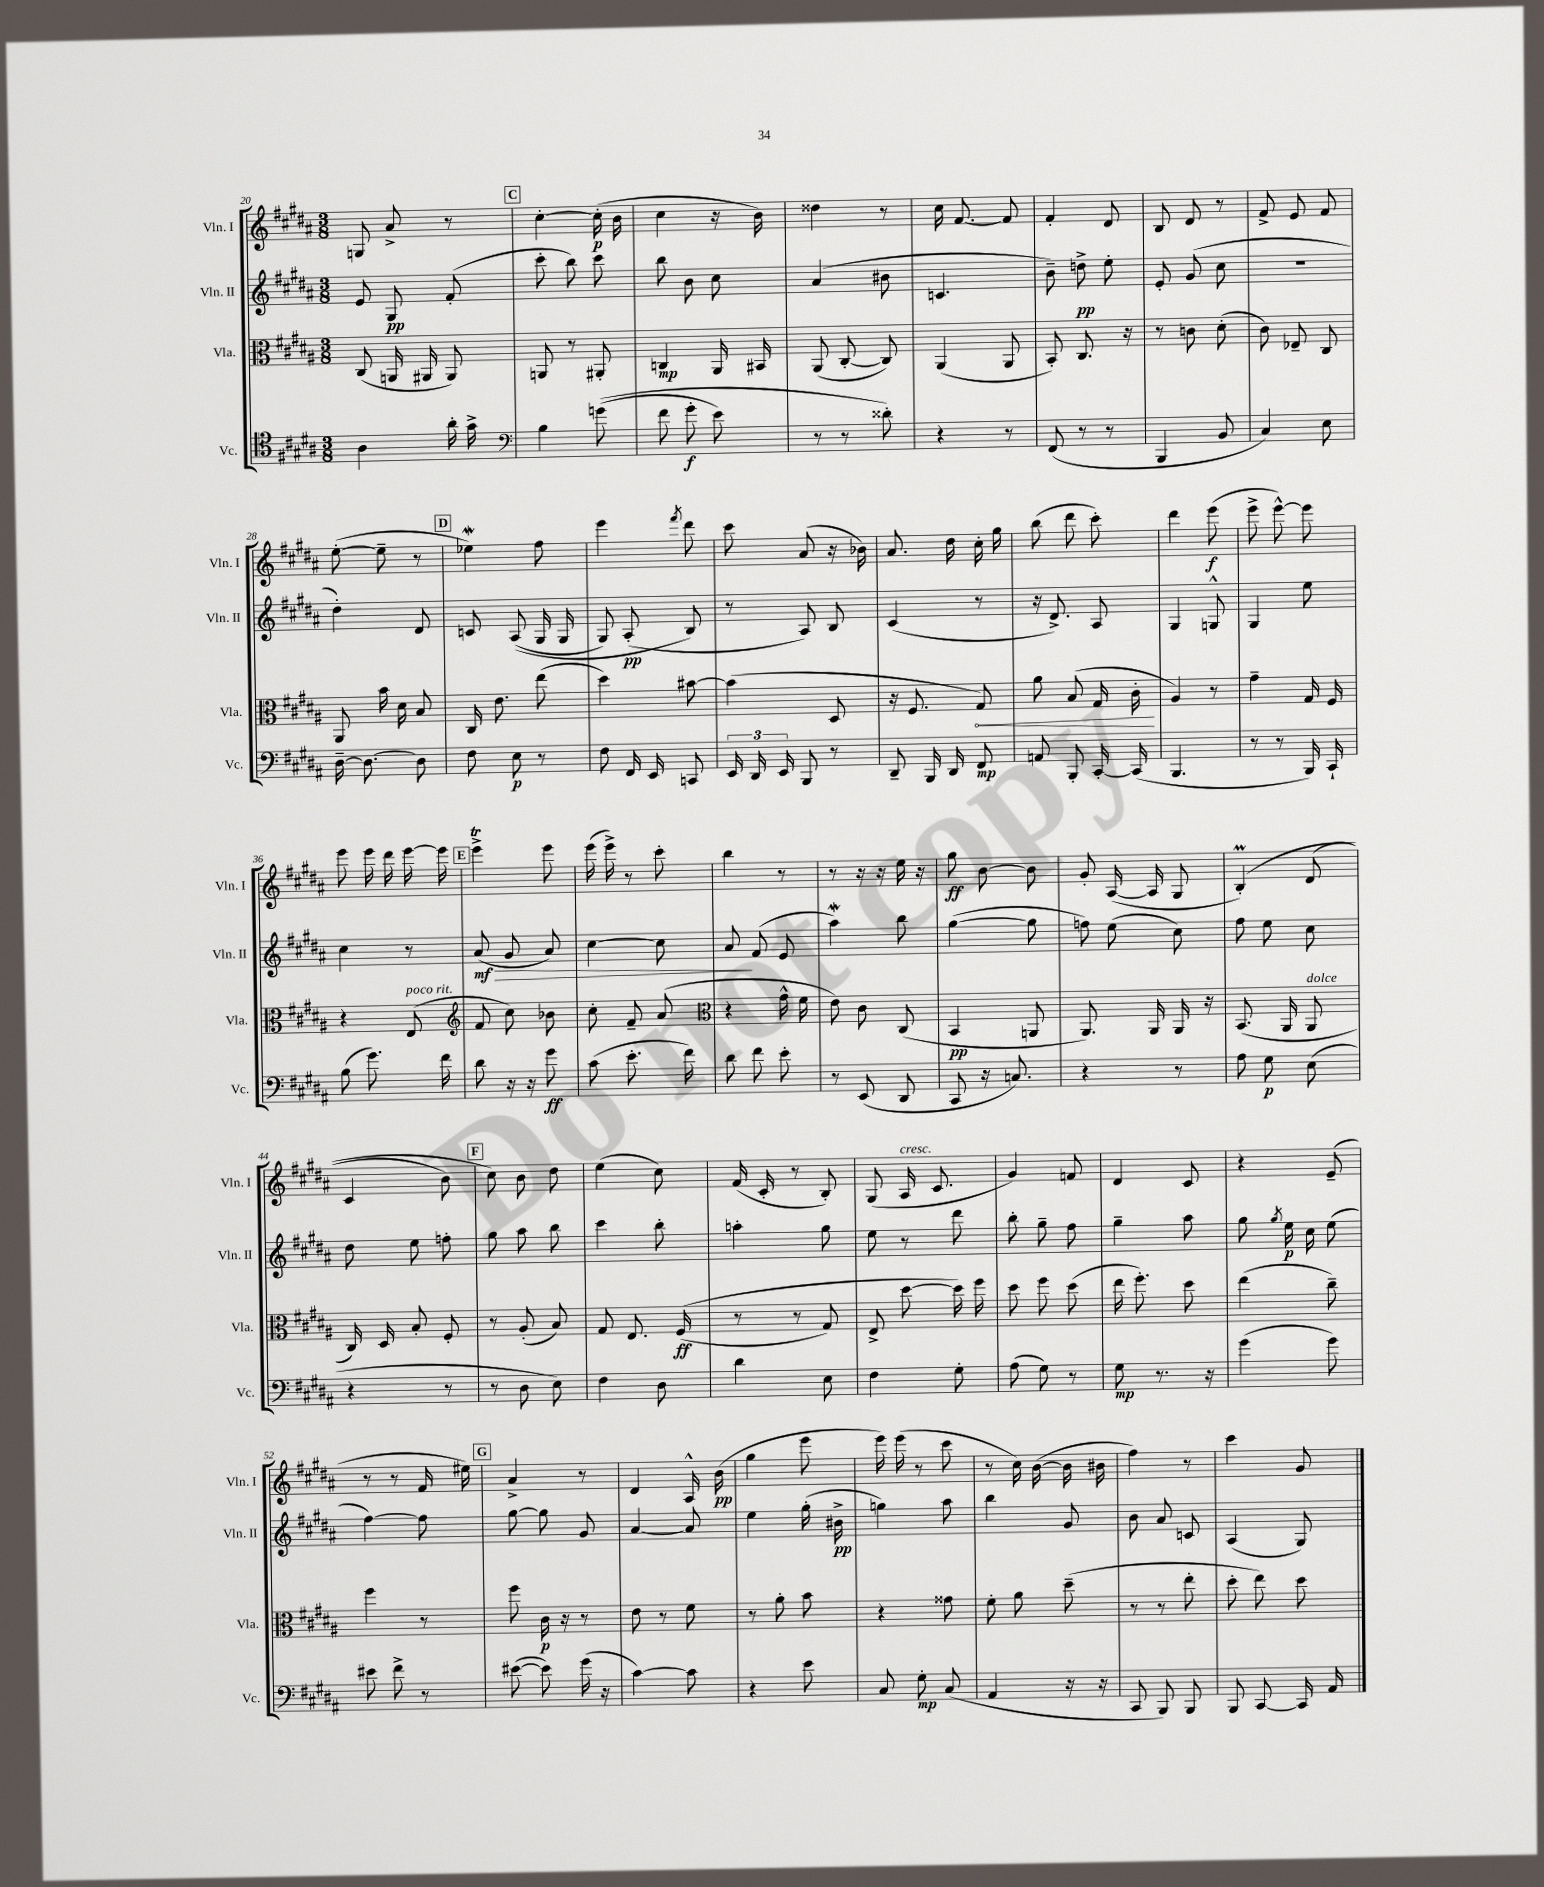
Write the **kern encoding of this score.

**kern	**kern	**kern	**kern
*staff4	*staff3	*staff2	*staff1
*clefC4	*clefC3	*clefG2	*clefG2
*k[f#c#g#d#a#]	*k[f#c#g#d#a#]	*k[f#c#g#d#a#]	*k[f#c#g#d#a#]
*M3/8	*M3/8	*M3/8	*M3/8
4A#\	(8C#/	8e/	8G/
.	16AA/	8G#/	8a#^/
.	16AA#/	.	.
16a#'\	8AA#/)	(8f#'/	8r
16g#^\	.	.	.
=	=	=	=
*clefF4	*	*	*
4B\	8AA/	8ccc#'\	[4cc#'\
.	8r	8bb\)	.
&((8g\	8AA#'/	8ccc#\	(16cc#'\]
.	.	.	16b\
=	=	=	=
8f#\	4C/	8bb\	4cc#\
8g#'\	.	8b\	.
8e\)	16AA#/	8cc#\	16r
.	16BB#/	.	16b\)
=	=	=	=
8r	(8AA#/	(4a#/	4dd##\
8r	[8C#'/	.	.
8d##'\&)	8C#/])	8b#\	8r
=	=	=	=
4r	(4AA#/	4.c/	16cc#\
.	.	.	[8.f#/
8r	8AA#/	.	8f#/]
=	=	=	=
(8FF#/	8BB'/)	8b~\)	4f#'/
8r	8.C#/	8dd^\	.
8r	.	8ee'\	8d#/
.	16r	.	.
=	=	=	=
4BBB/	8r	8e'/	8B/
.	8c\	(8g#/	8d#/
8BB/	(8d#'\	8cc#\	8r
=	=	=	=
4C#/)	8c#\)	4.r	8f#^/
.	8E-~/	.	8e/
8E\	8C#/	.	8f#/
=	=	=	=
[16D#~\	8AA#/	4dd#'\)	([8ee'\
8.D#\_	.	.	.
.	16b\	.	8ee~\]
.	16d#\	.	.
8D#\]	8B/	8d#/	8r
=	=	=	=
8F#\	16C#/	8c/	4ee-\)
.	8.e\	.	.
8E\	.	&((8A#/	.
8r	(8ee\	16G#/	8ff#\
.	.	16G#/	.
=	=	=	=
8F#\	4dd#\)	8G#/)	4eee\
16FF#/	.	(8A#'/	.
16EE/	.	.	.
.	.	.	8qfff#/
8CC/	[8b#\	8B/&)	8ddd#\
=	=	=	=
24EE/	(4b#\]	8r	8ccc#\
24DD#/	.	.	.
24EE/	.	.	.
8BBB/	.	8A#/)	(8a#/
8r	8D#/	8B/	16r
.	.	.	16b-\)
=	=	=	=
8DD#~/	16r	(4c#/	8.a#/
.	8.F#/	.	.
16BBB/	.	.	.
16DD#/	.	.	16dd#\
8FF#/	8G#/)	8r	16cc#'\
.	.	.	16gg#\
=	=	=	=
8AA/	8a#\	16r	(8bb\
.	.	8.d#^/)	.
8BBB'/	(8B/	.	8ddd#\
[16CC#'/	16G#/	8A#/	8ccc#'\)
(16CC#/]	16c#'\	.	.
=	=	=	=
4.BBB/	4A#/)	4G#/	4ddd#\
.	8r	8G^^/	(8eee\
=	=	=	=
8r	4g#~\	4G#/	8eee^\
8r	.	.	[8eee^^\)
16BBB/)	16G#/	8ee\	8eee\]
16CC#`/	16F#/	.	.
=	=	=	=
(8B\	4r	4cc#\	8eee\
8.g#\)	.	.	16eee\
.	.	.	16ddd#\
.	(8E/	8r	[16eee\
16f#\	.	.	16eee\]
=	=	=	=
*	*clefG2	*	*
8d#\	8f#/	(8a#/	4eee^\
16r	8cc#\)	8g#/	.
16r	.	.	.
8g#\	8b-\	8a#/)	8eee\
=	=	=	=
(8c#\	8cc#'\	[4cc#\	(16eee\
.	.	.	16eee^\)
8.e'\	8f#~/	.	8r
.	(8a#/	8cc#\]	8ccc#'\
16f#\)	.	.	.
=	=	=	=
*	*clefC3	*	*
8d#\	4r	8a#/	4bb\
8f#\	.	(8f#/	.
8e'\	16g#^^\	8e/	8r
.	16f#\	.	.
=	=	=	=
8r	8e\)	4aa#\)	8r
(8EE/	8c#\	.	16r
.	.	.	16r
8DD#/	(8C#/	8bb\	16ee\
.	.	.	16r
=	=	=	=
8CC#/	4BB/	([4gg#\	8gg#\
16r	.	.	[8b\
8.C/)	.	.	.
.	8AA/	8gg#\]	8b\]
=	=	=	=
4r	8.AA#/)	8ff\)	8g#'/
.	.	(8ee\	([16A#/
.	16AA#/	.	16A#/]
8r	16AA#/	8cc#\)	8G#/
.	16r	.	.
=	=	=	=
8A#\	(8.BB/	8ff#\	&(4B'/)
8G#\	.	8ee\	.
.	16AA#/	.	.
(8E\	8AA#/	8cc#\	(8d#/
=	=	=	=
4r	16C#/)	8dd#\	4c#/
.	16D#/	.	.
.	8B'/	8ee\	.
8r	8F#'/	8ff'\	8b\)
=	=	=	=
8r	8r	8gg#\	8cc#\&)
8D#\	(8A#'/	8aa#\	8b\
8E\)	8B/)	8bb\	8dd#\
=	=	=	=
4F#\	8G#/	4ccc#\	(4ee\
.	8.E/	.	.
8D#\	.	8bb'\	8cc#\)
.	&((16F#/	.	.
=	=	=	=
4d#\	8r	4aa'\	(16f#/
.	.	.	16c#'/
.	8r	.	8r
8E\	8G#/)	8gg#\	8B'/)
=	=	=	=
4F#\	8E^/	8ee\	(8G#/
.	[8dd#\	8r	16A#/
.	.	.	8.c#/
8G#'\	16dd#\]&)	8ddd#\	.
.	16ff#\	.	.
=	=	=	=
(8A#\	8dd#\	8bb'\	4g#/)
8G#\)	8ff#\	8gg#~\	.
8r	(8dd#\	8ff#\	8f/
=	=	=	=
8G#\	16ee\	4gg#~\	4d#/
.	8.ff#'\)	.	.
8.r	.	.	.
.	8dd#\	8aa#\	8c#/
16r	.	.	.
=	=	=	=
(4g#\	(4ee\	8gg#\	4r
.	.	8qgg#/	.
.	.	16ee\	.
.	.	16cc#\	.
8g#\)	8cc#~\)	(8ee\	(8e~/
=	=	=	=
8e#\	4ff#\	[4ff#\)	8r
8f#^\	.	.	8r
8r	8r	8ff#\]	16f#/
.	.	.	16ee#\)
=	=	=	=
([8e#\	8ff#\	[8gg#\	4a#^/
8e#\])	16c#\	8gg#\]	.
.	16r	.	.
(16g#\	8r	8g#/	8r
16r	.	.	.
=	=	=	=
[4c#\)	8e\	[4a#/	4d#/
.	8r	.	.
8c#\]	8f#\	8a#/]	16A#^^/
.	.	.	(16b\
=	=	=	=
4r	8r	4ee\	4gg#\
.	8a#'\	.	.
8e\	8b\	(16gg#'\	8eee\
.	.	16b#^\	.
=	=	=	=
8C#/	4r	4gg\)	16eee\)
.	.	.	(16eee\
8G#'\	.	.	8r
(8C#/	8g##\	8aa#\	8ccc#\
=	=	=	=
4AA#/	8f#'\	4bb\	8r
.	8a#\	.	16cc#\)
.	.	.	([16b\
16r	(8dd#~\	8g#/	16b\]
16r	.	.	16b#\
=	=	=	=
8CC#/	8r	8b\	4ff#\)
8BBB/)	8r	8a#/	.
8BBB/	8ee'\	8c/	8r
=	=	=	=
8BBB/	8dd#'\	(4A#/	4ccc#\
[8CC#/	8ee\)	.	.
16CC#/]	8dd#\	8G#/)	8g#/
16AA#/	.	.	.
==	==	==	==
*-	*-	*-	*-
